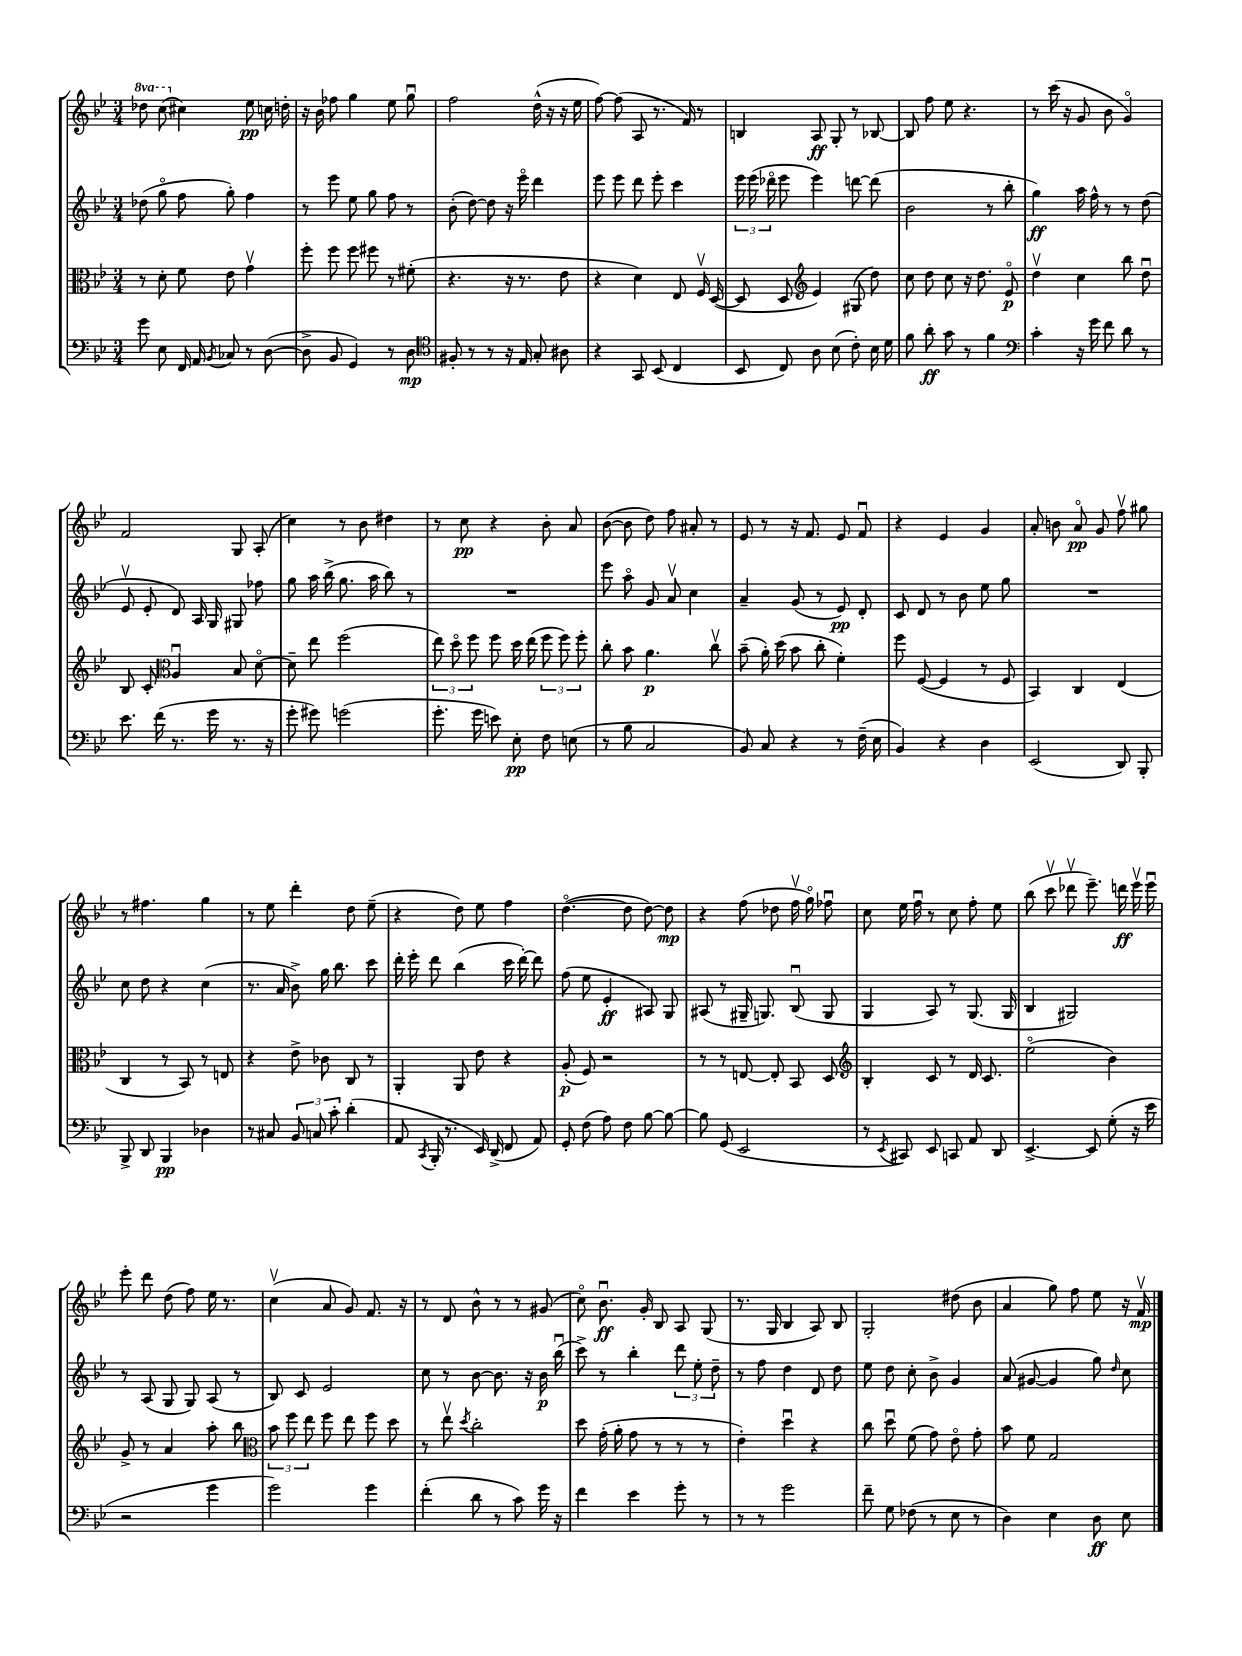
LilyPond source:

<<
\new StaffGroup <<
\new Staff = "s0" {
    \clef treble \key bes \major \numericTimeSignature \time 3/4 \set Staff.ottavationMarkups = #ottavation-simple-ordinals
    \autoBeamOff \ottava #1 des'''8 c'''8( \ottava #0 cis''4) ees''8\pp c''16 d''!16-. |
    r16 bes'16 fes''8 g''4 ees''8 g''8\downbow |
    f''2 d''16-^( r16 r16 ees''16 |
    f''8~) f''8( a8 r8. f'16) r8 |
    b4 a8\ff g8-. r8 bes8~ |
    bes8 f''8 ees''8 r4. |
    r8 c'''16( r16 g'8 bes'8 g'4\flageolet) |
    f'2 g8 a8-.( |
    c''4) r8 bes'8 dis''4 |
    r8 c''8\pp r4 bes'8-. a'8 |
    bes'8~( bes'8 d''8) f''8 ais'8-. r8 |
    ees'8 r8 r16 f'8. ees'8 f'8\downbow |
    r4 ees'4 g'4 |
    a'8-. b'8 a'8\flageolet\pp g'8 f''8\upbow gis''8 |
    r8 fis''4. g''4 |
    r8 ees''8 d'''4-. d''8 ees''8--( |
    r4 d''8) ees''8 f''4 |
    d''4.~\flageolet( d''8 d''8~) d''8\mp |
    r4 f''8( des''8 f''16\upbow g''16\flageolet) fes''8\downbow |
    c''8 ees''16 f''16\downbow r8 c''8 f''8-. ees''8 |
    bes''8( c'''8\upbow des'''8\upbow ees'''8.--) d'''16\ff ees'''16\upbow ees'''16\downbow |
    ees'''8-. d'''8 d''8( f''8) ees''16 r8. |
    c''4\upbow( a'8 g'8) f'8. r16 |
    r8 d'8 bes'8-^ r8 r8 gis'8( |
    c''8\flageolet) bes'8.\downbow\ff g'16-. bes8 a8 g8( |
    r8. g16 bes4 a8) bes8 |
    g2-. dis''8( bes'8 |
    a'4 g''8) f''8 ees''8 r16 f'16\upbow\mp \bar "|." |
}
\new Staff = "s1" {
    \clef treble \key bes \major \numericTimeSignature \time 3/4
    \autoBeamOff des''8( g''8\flageolet f''8 g''8-.) f''4 |
    r8 ees'''8 ees''8 g''8 f''8 r8 |
    bes'8-.( d''8~) d''8 r16 ees'''16\flageolet d'''4 |
    ees'''8 ees'''8 d'''8 ees'''8-. c'''4 |
    \tuplet 3/2 { ees'''16 ees'''16( des'''16\flageolet } ees'''8 ees'''4) d'''8~ d'''8( |
    bes'2 r8 bes''8-. |
    g''4\ff) a''16 f''16-^ r8 r8 d''8( |
    ees'8\upbow ees'8-. d'8) a16 g16 gis8 fes''8 |
    g''8 a''16 bes''16->( g''8. a''16 bes''8) r8 |
    R2. |
    ees'''8 a''8\flageolet g'8 a'8\upbow c''4 |
    a'4-- g'8( r8 ees'8\pp) d'8-. |
    c'8 d'8 r8 bes'8 ees''8 g''8 |
    R2. |
    c''8 d''8 r4 c''4( |
    r8. a'16 bes'8->) g''16 bes''8. c'''8 |
    d'''16-. ees'''16-. d'''8 bes''4( c'''16 d'''16~-.) d'''8 |
    f''8( ees''8 ees'4-.\ff ais8) g8 |
    ais8( r8 gis16-- g8.) bes8\downbow( g8 |
    g4 a8) r8 g8.( g16 |
    bes4 gis2) |
    r8 a8( g8 g8) a8( r8 |
    bes8) c'8 ees'2 |
    c''8 r8 bes'8~ bes'8. r16 bes'16\p bes''16\downbow( |
    c'''8->) r8 bes''4-. \tuplet 3/2 { d'''8 ees''8-. d''8-- } |
    r8 f''8 d''4 d'8 d''8 |
    ees''8 d''8 c''8-. bes'8-> g'4 |
    a'8( gis'8~ gis'4 g''8) \grace { d''16 } c''8 \bar "|." |
}
\new Staff = "s2" {
    \clef alto \key bes \major \numericTimeSignature \time 3/4
    \autoBeamOff r8 d'8-. f'8 ees'8 g'4\upbow |
    f''8-. f''8 f''8 fis''8 r8 fis'8-.( |
    r4. r16 r8. ees'8 |
    r4 d'4) ees8 f16\upbow d16~( |
    d8 d8 \clef treble ees'4) gis8( d''8) |
    c''8 d''8 c''8 r16 d''8. ees'8\flageolet\p |
    d''4\upbow c''4 bes''8 d''8\downbow |
    bes8 c'8-. \clef alto a4\downbow bes8 d'8~\flageolet |
    d'8-- ees''8 f''2( |
    \tuplet 3/2 { ees''8) d''8\flageolet f''8 } f''8 d''16 ees''16( \tuplet 3/2 { f''8 f''8) f''8-. } |
    c''8-. bes'8 a'4.\p c''8\upbow |
    bes'8--( a'16-.) d''16( bes'8 c''8-. f'4-.) |
    f''8 f8~( f4 r8 f8 |
    bes,4) c4 ees4( |
    c4 r8 bes,8) r8 e8 |
    r4 ees'8-> ces'8 c8 r8 |
    a,4-. a,8 ees'8 r4 |
    a8-.\p( f8) r2 |
    r8 r8 e8~ e8-. bes,8 d8 |
    \clef treble bes4-. c'8 r8 d'16 c'8. |
    ees''2\flageolet( bes'4) |
    g'8-> r8 a'4 a''8-. bes''8 |
    \clef alto \tuplet 3/2 { bes'8 f''8 ees''8 } f''8 ees''8 f''8 d''8 |
    r8 ees''8\upbow \acciaccatura { d''8 } c''2-. |
    d''8 g'16-.( a'16-. g'8 r8 r8 r8 |
    ees'4-.) d''4\downbow r4 |
    c''8 d''8\downbow f'8( g'8) ees'8\flageolet g'8-. |
    bes'8 f'8 g2 \bar "|." |
}
\new Staff = "s3" {
    \clef bass \key bes \major \numericTimeSignature \time 3/4
    \autoBeamOff g'8 ees8 f,16 a,16 \acciaccatura { bes,8 } ces8 r8 d8~( |
    d8-> bes,8 g,4) r8 d8\mp |
    \clef tenor fis8-. r8 r8 r16 ees16 g8-. ais8 |
    r4 g,8 bes,8( c4 |
    bes,8 c8) a8 bes8( c'8-.) bes16 d'16 |
    f'8 a'8-.\ff g'8 r8 f'4 |
    \clef bass c'4-. r16 g'16 f'8 d'8 r8 |
    ees'8. f'16( r8. g'16 r8. r16 |
    g'8-. gis'8) g'2( |
    g'8.-. g'16 e'8) ees8-.\pp f8 e8( |
    r8 bes8 c2 |
    bes,8) c8 r4 r8 f16--( ees16 |
    bes,4) r4 d4 |
    ees,2( d,8) bes,,8-. |
    bes,,8-> d,8 bes,,4\pp des4 |
    r8 cis8 \tuplet 3/2 { bes,8 c8 c'8-. } d'4-.( |
    a,8 \acciaccatura { c,8 } bes,,16-. r8. ees,16) d,16->( f,8 a,8) |
    g,8-. f8( a8) f8 bes8~ bes8~ |
    bes8 g,8( ees,2 |
    r8 \acciaccatura { ees,8 } cis,8) ees,8 c,8 a,8 d,8 |
    ees,4.~-> ees,8 g8-.( r16 ees'16 |
    r2 g'4 |
    g'2) g'4 |
    f'4-.( d'8 r8 c'8) g'16 r16 |
    f'4 ees'4 g'8-. r8 |
    r8 r8 g'2 |
    f'8-- g8 fes8( r8 ees8 r8 |
    d4) ees4 d8\ff ees8 \bar "|." |
}
>>
>>
\layout { \context { \Score \remove "Bar_number_engraver" } }
